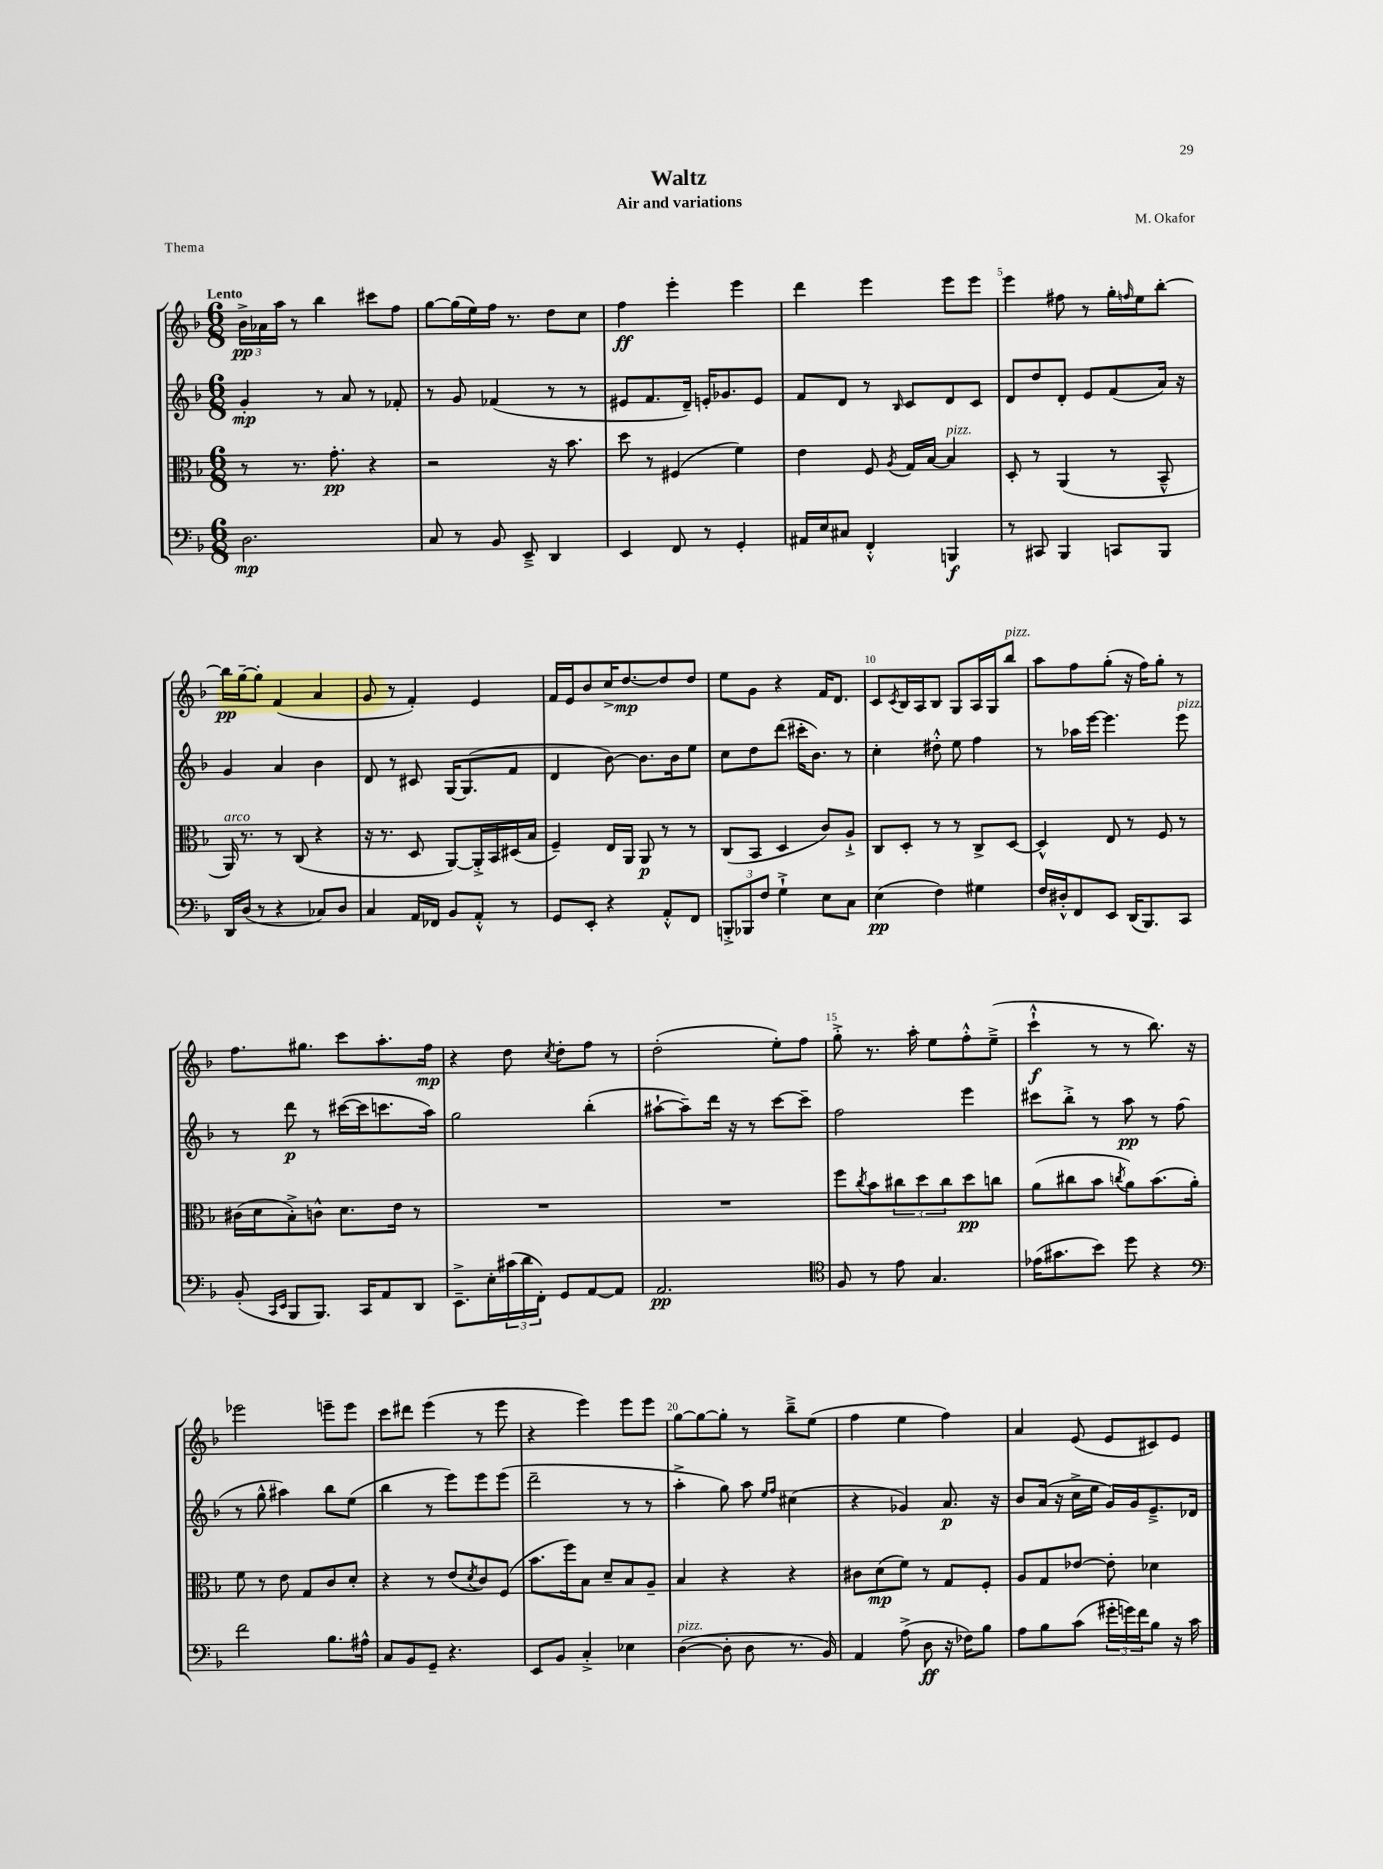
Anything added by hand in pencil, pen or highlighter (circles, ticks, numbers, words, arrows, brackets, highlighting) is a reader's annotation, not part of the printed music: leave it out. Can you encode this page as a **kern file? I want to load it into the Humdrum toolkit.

**kern	**dynam	**kern	**dynam	**kern	**dynam	**kern	**dynam
*part4	*part4	*part3	*part3	*part2	*part2	*part1	*part1
*staff4	*staff4	*staff3	*staff3	*staff2	*staff2	*staff1	*staff1
*clefF4	*	*clefC3	*	*clefG2	*	*clefG2	*
*k[b-]	*	*k[b-]	*	*k[b-]	*	*k[b-]	*
*M6/8	*	*M6/8	*	*M6/8	*	*M6/8	*
=1	=1	=1	=1	=1	=1	=1	=1
!	!	!	!	!	!	!LO:TX:a:B:t=Lento	!
2.D\	mp	8r	.	4g'/	mp	24b-^\LL	pp
.	.	.	.	.	.	24a-X\	.
.	.	.	.	.	.	24aa\JJ	.
.	.	8.r	.	.	.	8r	.
.	.	.	.	8r	.	4bb-\	.
.	.	8.g'\	pp	.	.	.	.
.	.	.	.	8a/	.	.	.
.	.	4r	.	8r	.	8ccc#X\L	.
.	.	.	.	8f-X'/	.	8ff\J	.
=2	=2	=2	=2	=2	=2	=2	=2
8C/	.	2r	.	8r	.	[8gg\L	.
8r	.	.	.	8g/	.	(16gg\L]	.
.	.	.	.	.	.	16ee\)	.
8BB-/	.	.	.	(4f-X/	.	16ff\JJ	.
.	.	.	.	.	.	8.r	.
8EE~^/	.	.	.	.	.	.	.
4DD/	.	16r	.	8r	.	8dd\L	.
.	.	8.b-\	.	.	.	.	.
.	.	.	.	8r	.	8cc\J	.
=3	=3	=3	=3	=3	=3	=3	=3
4EE/	.	8dd\	.	8e#X/L	.	4ff\	ff
.	.	8r	.	8.f/	.	.	.
8FF/	.	(4F#X/	.	.	.	4eee'\	.
.	.	.	.	16d~/Jk)	.	.	.
8r	.	.	.	16en'/KL	.	.	.
.	.	.	.	8.g-X/	.	.	.
4GG'/	.	4f\)	.	.	.	4eee\	.
.	.	.	.	8e/J	.	.	.
=4	=4	=4	=4	=4	=4	=4	=4
16AA#X/LL	.	4e\	.	8f/L	.	4ddd\	.
16E/J	.	.	.	.	.	.	.
8C#X/J	.	.	.	8d/J	.	.	.
4FF'^^/	.	8F/	.	8r	.	4eee\	.
.	.	8qA/	.	16qqB-/	.	.	.
.	.	16G/LL	.	8c/L	.	.	.
.	.	[16B-/JJ	.	.	.	.	.
!	!	!LO:TX:a:i:t=pizz.	!	!	!	!	!
4BBBn/	f	4B-/]	.	8d/	.	8eee\L	.
.	.	.	.	8c/J	.	8eee\J	.
=5	=5	=5	=5	=5	=5	=5	=5
8r	.	8D'/	.	8d/L	.	4eee\	.
8CC#X/	.	8r	.	8dd/	.	.	.
4BBB-/	.	(4AA/	.	8d'/J	.	8ff#X\	.
.	.	.	.	8e/L	.	8r	.
8CCn/L	.	8r	.	(8f/	.	16gg'\LL	.
.	.	.	.	.	.	16qqffn/	.
.	.	.	.	.	.	16ee\J	.
8BBB-/J	.	8BB-~^^/	.	16a/Jk)	.	[8bb-'\J	.
.	.	.	.	16r	.	.	.
!!LO:LB:g=z
=6	=6	=6	=6	=6	=6	=6	=6
!	!	!LO:TX:a:i:t=arco	!	!	!	!	!
16DD/LL	.	16AA/)	.	4g/	.	16bb-\LL]	pp
(16D/JJ	.	8.r	.	.	.	[16gg~\J	.
8r	.	.	.	.	.	8gg'\J]	.
4r	.	8r	.	4a/	.	(4f/	.
.	.	(8C/	.	.	.	.	.
8C-X/L)	.	4r	.	4b-\	.	4a/	.
8D/J	.	.	.	.	.	.	.
=7	=7	=7	=7	=7	=7	=7	=7
4C/	.	16r	.	8d/	.	8g/	.
.	.	8.r	.	.	.	.	.
.	.	.	.	8r	.	8r	.
16AA/LL	.	8D/	.	8c#X/	.	4f'/)	.
16FF-X/JJ	.	.	.	.	.	.	.
8BB-/L	.	[8AA/L)	.	[16G/KL	.	.	.
.	.	.	.	(8.G/]	.	.	.
8AA'^^/J	.	16AA'^/L]	.	.	.	4e/	.
.	.	16BB-/	.	.	.	.	.
8r	.	(16D#X/	.	8f/J	.	.	.
.	.	16B-/JJ	.	.	.	.	.
=8	=8	=8	=8	=8	=8	=8	=8
8GG/L	.	4F~/)	.	4d/	.	16f/LL	.
.	.	.	.	.	.	16e/J	.
8EE'/J	.	.	.	.	.	8b-/	.
4r	.	16E/LL	.	[8b-\)	.	16cc^/K	.
.	.	16AA/JJ	.	.	.	[8.dd/	mp
.	.	8AA/	p	8.b-\L]	.	.	.
8AA'^^/L	.	8r	.	.	.	8dd/]	.
.	.	.	.	16b-\k	.	.	.
8FF/J	.	8r	.	8ee\J	.	8dd/J	.
=9	=9	=9	=9	=9	=9	=9	=9
12BBBn'^/L	.	(8C/L	.	8cc\L	.	8ee\L	.
12BBB-X/	.	.	.	.	.	.	.
.	.	8BB-/J	.	8dd\	.	8g\J	.
12F/J	.	.	.	.	.	.	.
4G`^\	.	4D/	.	(8ddd\J	.	4r	.
.	.	.	.	16ccc#X'\KL	.	.	.
.	.	.	.	8.b-\J)	.	.	.
8E\L	.	8c/L)	.	.	.	16f/KL	.
.	.	.	.	.	.	8.d/J	.
8C\J	.	8A`^/J	.	8r	.	.	.
=10	=10	=10	=10	=10	=10	=10	=10
(4E\	pp	8C/L	.	4cc'\	.	8c/L	.
.	.	.	.	.	.	8qc/	.
.	.	8D'/J	.	.	.	16B-/L	.
.	.	.	.	.	.	16A/J	.
4F\)	.	8r	.	8dd#X'^^\	.	8B-/J	.
.	.	8r	.	8ee\	.	8G/L	.
4G#X\	.	8C^/L	.	4ff\	.	16A/L	.
.	.	.	.	.	.	16G/J	.
!	!	!	!	!	!	!LO:TX:a:i:t=pizz.	!
.	.	[8D/J	.	.	.	8bb-/J	.
=11	=11	=11	=11	=11	=11	=11	=11
16F/LL	.	4D^^/]	.	8r	.	8aa\L	.
16D#X'^^/J	.	.	.	.	.	.	.
8FF/	.	.	.	16aa-X\LL	.	8ff\	.
.	.	.	.	[16eee\JJ	.	.	.
8EE/J	.	8E/	.	4.eee\]	.	(8gg'\J	.
(16DD/KL	.	8r	.	.	.	16r	.
8.BBB-/)	.	.	.	.	.	16ff\KL)	.
.	.	8F/	.	.	.	8gg'\J	.
!	!	!	!	!LO:TX:a:i:t=pizz.	!	!	!
8CC/J	.	8r	.	8eee\	.	8r	.
!!LO:LB:g=z
=12	=12	=12	=12	=12	=12	=12	=12
(8BB-'/	.	(16c#X\LL	.	8r	.	8.ff\L	.
.	.	16d\J	.	.	.	.	.
16qqCC/LL	.	.	.	.	.	.	.
16qqEE/JJ	.	.	.	.	.	.	.
8BBB-/L	.	8B-'^\)	.	8ddd\	p	.	.
.	.	.	.	.	.	8.gg#X\J	.
8.BBB-/J)	.	8cn^^\J	.	8r	.	.	.
.	.	8.d\L	.	([16ccc#X\LL	.	8ccc\L	.
16CC/KL	.	.	.	16ccc#\J]	.	.	.
8AA/	.	.	.	8.cccn\	.	8.aa'\	.
.	.	16e\Jk	.	.	.	.	.
8DD/J	.	8r	.	.	.	.	.
.	.	.	.	16aa\Jk)	.	16ff\Jk	mp
=13	=13	=13	=13	=13	=13	=13	=13
8.EE~^\L	.	2.r	.	2gg\	.	4r	.
16E'\L	.	.	.	.	.	.	.
(24c#X\	.	.	.	.	.	8dd\	.
24d\	.	.	.	.	.	.	.
24FF'\JJ)	.	.	.	.	.	.	.
.	.	.	.	.	.	8qcc/	.
8GG/L	.	.	.	.	.	8dd'\L	.
[8AA/	.	.	.	(4bb-'\	.	8ff\J	.
8AA/J]	.	.	.	.	.	8r	.
=14	=14	=14	=14	=14	=14	=14	=14
2.AA/	pp	2.r	.	[8aa#X`\L	.	(2dd'\	.
.	.	.	.	8aa#~\])	.	.	.
.	.	.	.	16ddd\Jk	.	.	.
.	.	.	.	16r	.	.	.
.	.	.	.	8r	.	.	.
.	.	.	.	[8ccc\L	.	8ee'\L)	.
.	.	.	.	8ccc~\J]	.	8ff\J	.
=15	=15	=15	=15	=15	=15	=15	=15
*clefC4	*	*	*	*	*	*	*
8F/	.	8ff\L	.	2ff\	.	8gg'^\	.
.	.	8qcc/	.	.	.	.	.
8r	.	8b-\	.	.	.	8.r	.
8e\	.	12cc#X\	.	.	.	.	.
.	.	.	.	.	.	16aa'\	.
.	.	12dd\	.	.	.	.	.
4.G/	.	.	.	.	.	8ee\L	.
.	.	12cc#\	.	.	.	.	.
.	.	8dd\	pp	4eee\	.	8ff'^^\	.
.	.	8ccn\J	.	.	.	(8ee~^\J	.
=16	=16	=16	=16	=16	=16	=16	=16
(16e-X\KL	.	(8a\L	.	8ccc#X\L	.	4ccc`^^\	f
8.g#X\	.	.	.	.	.	.	.
.	.	8cc#X\	.	8bb-'^\J	.	.	.
8b-\J)	.	8b-\J	.	8r	.	8r	.
.	.	8qccn/	.	.	.	.	.
8dd\	.	8a\L)	.	8aa\	pp	8r	.
4r	.	(8.b-\	.	8r	.	8.bb-\)	.
.	.	.	.	(8ff\	.	.	.
.	.	16a'\Jk)	.	.	.	16r	.
!!LO:LB:g=z
=17	=17	=17	=17	=17	=17	=17	=17
*clefF4	*	*	*	*	*	*	*
2f\	.	8f\	.	8r	.	2eee-X\	.
.	.	8r	.	8gg^^\	.	.	.
.	.	8e\	.	4aa#X\)	.	.	.
.	.	8G/L	.	.	.	.	.
8.B-\L	.	8c/	.	8bb-\L	.	8eeen~\L	.
.	.	8d'/J	.	(8ee\J	.	8eee\J	.
16A#X^^\Jk	.	.	.	.	.	.	.
=18	=18	=18	=18	=18	=18	=18	=18
8C/L	.	4r	.	4bb-\	.	8ccc\L	.
8BB-/	.	.	.	.	.	8ddd#X\J	.
8GG~/J	.	8r	.	8r	.	(4eee\	.
4.r	.	(8e/L	.	8eee\L)	.	.	.
.	.	8qd/	.	.	.	.	.
.	.	8c/)	.	8eee\	.	8r	.
.	.	(8F/J	.	(8eee\J	.	8eee\	.
=19	=19	=19	=19	=19	=19	=19	=19
8EE/L	.	8.b-\L	.	2ddd~\	.	4r	.
8BB-/J	.	.	.	.	.	.	.
.	.	16ff\k)	.	.	.	.	.
4C'^/	.	8B-\J	.	.	.	4eee\)	.
.	.	8d~/L	.	.	.	.	.
4E-X\	.	8B-/	.	8r	.	8eee\L	.
.	.	8A~/J	.	8r	.	8eee\J	.
=20	=20	=20	=20	=20	=20	=20	=20
!LO:TX:a:i:t=pizz.	!	!	!	!	!	!	!
([4D\	.	4B-/	.	4aa'^\	.	[8gg\L	.
.	.	.	.	.	.	8gg\_	.
8D'\]	.	4r	.	8gg\)	.	8gg'\J]	.
8D\	.	.	.	8aa\	.	8r	.
.	.	.	.	16qqee/LL	.	.	.
.	.	.	.	16qqff/JJ	.	.	.
8.r	.	4r	.	(4cc#X\	.	8bb-~^\L	.
.	.	.	.	.	.	(8ee\J	.
16BB-/)	.	.	.	.	.	.	.
=21	=21	=21	=21	=21	=21	=21	=21
4AA/	.	8c#X\L	.	4r	.	4ff\	.
.	.	(8d\	mp	.	.	.	.
(8A^\	.	8f\J)	.	4g-X/)	.	4ee\	.
8D\	ff	8r	.	.	.	.	.
16r	.	8G/L	.	8.a/	p	4ff\)	.
16F-X\KL)	.	.	.	.	.	.	.
8B-\J	.	8F'/J	.	.	.	.	.
.	.	.	.	16r	.	.	.
=22	=22	=22	=22	=22	=22	=22	=22
8A\L	.	8A/L	.	8b-/L	.	4a/	.
8B-\	.	8G/	.	(16a/Jk	.	.	.
.	.	.	.	16r	.	.	.
(8c\J	.	[8e-X/J	.	16cc^\LL	.	(8e/	.
.	.	.	.	16ee\JJ	.	.	.
24g#X'\LL	.	8e-'\]	.	16g/LL)	.	8e/L	.
24gn\)	.	.	.	.	.	.	.
.	.	.	.	16g/J	.	.	.
24f\J	.	.	.	.	.	.	.
8B-\J	.	4d-X\	.	8.e~^/	.	8c#X/)	.
16r	.	.	.	.	.	8e/J	.
16c\	.	.	.	16d-X/Jk	.	.	.
==	==	==	==	==	==	==	==
*-	*-	*-	*-	*-	*-	*-	*-
